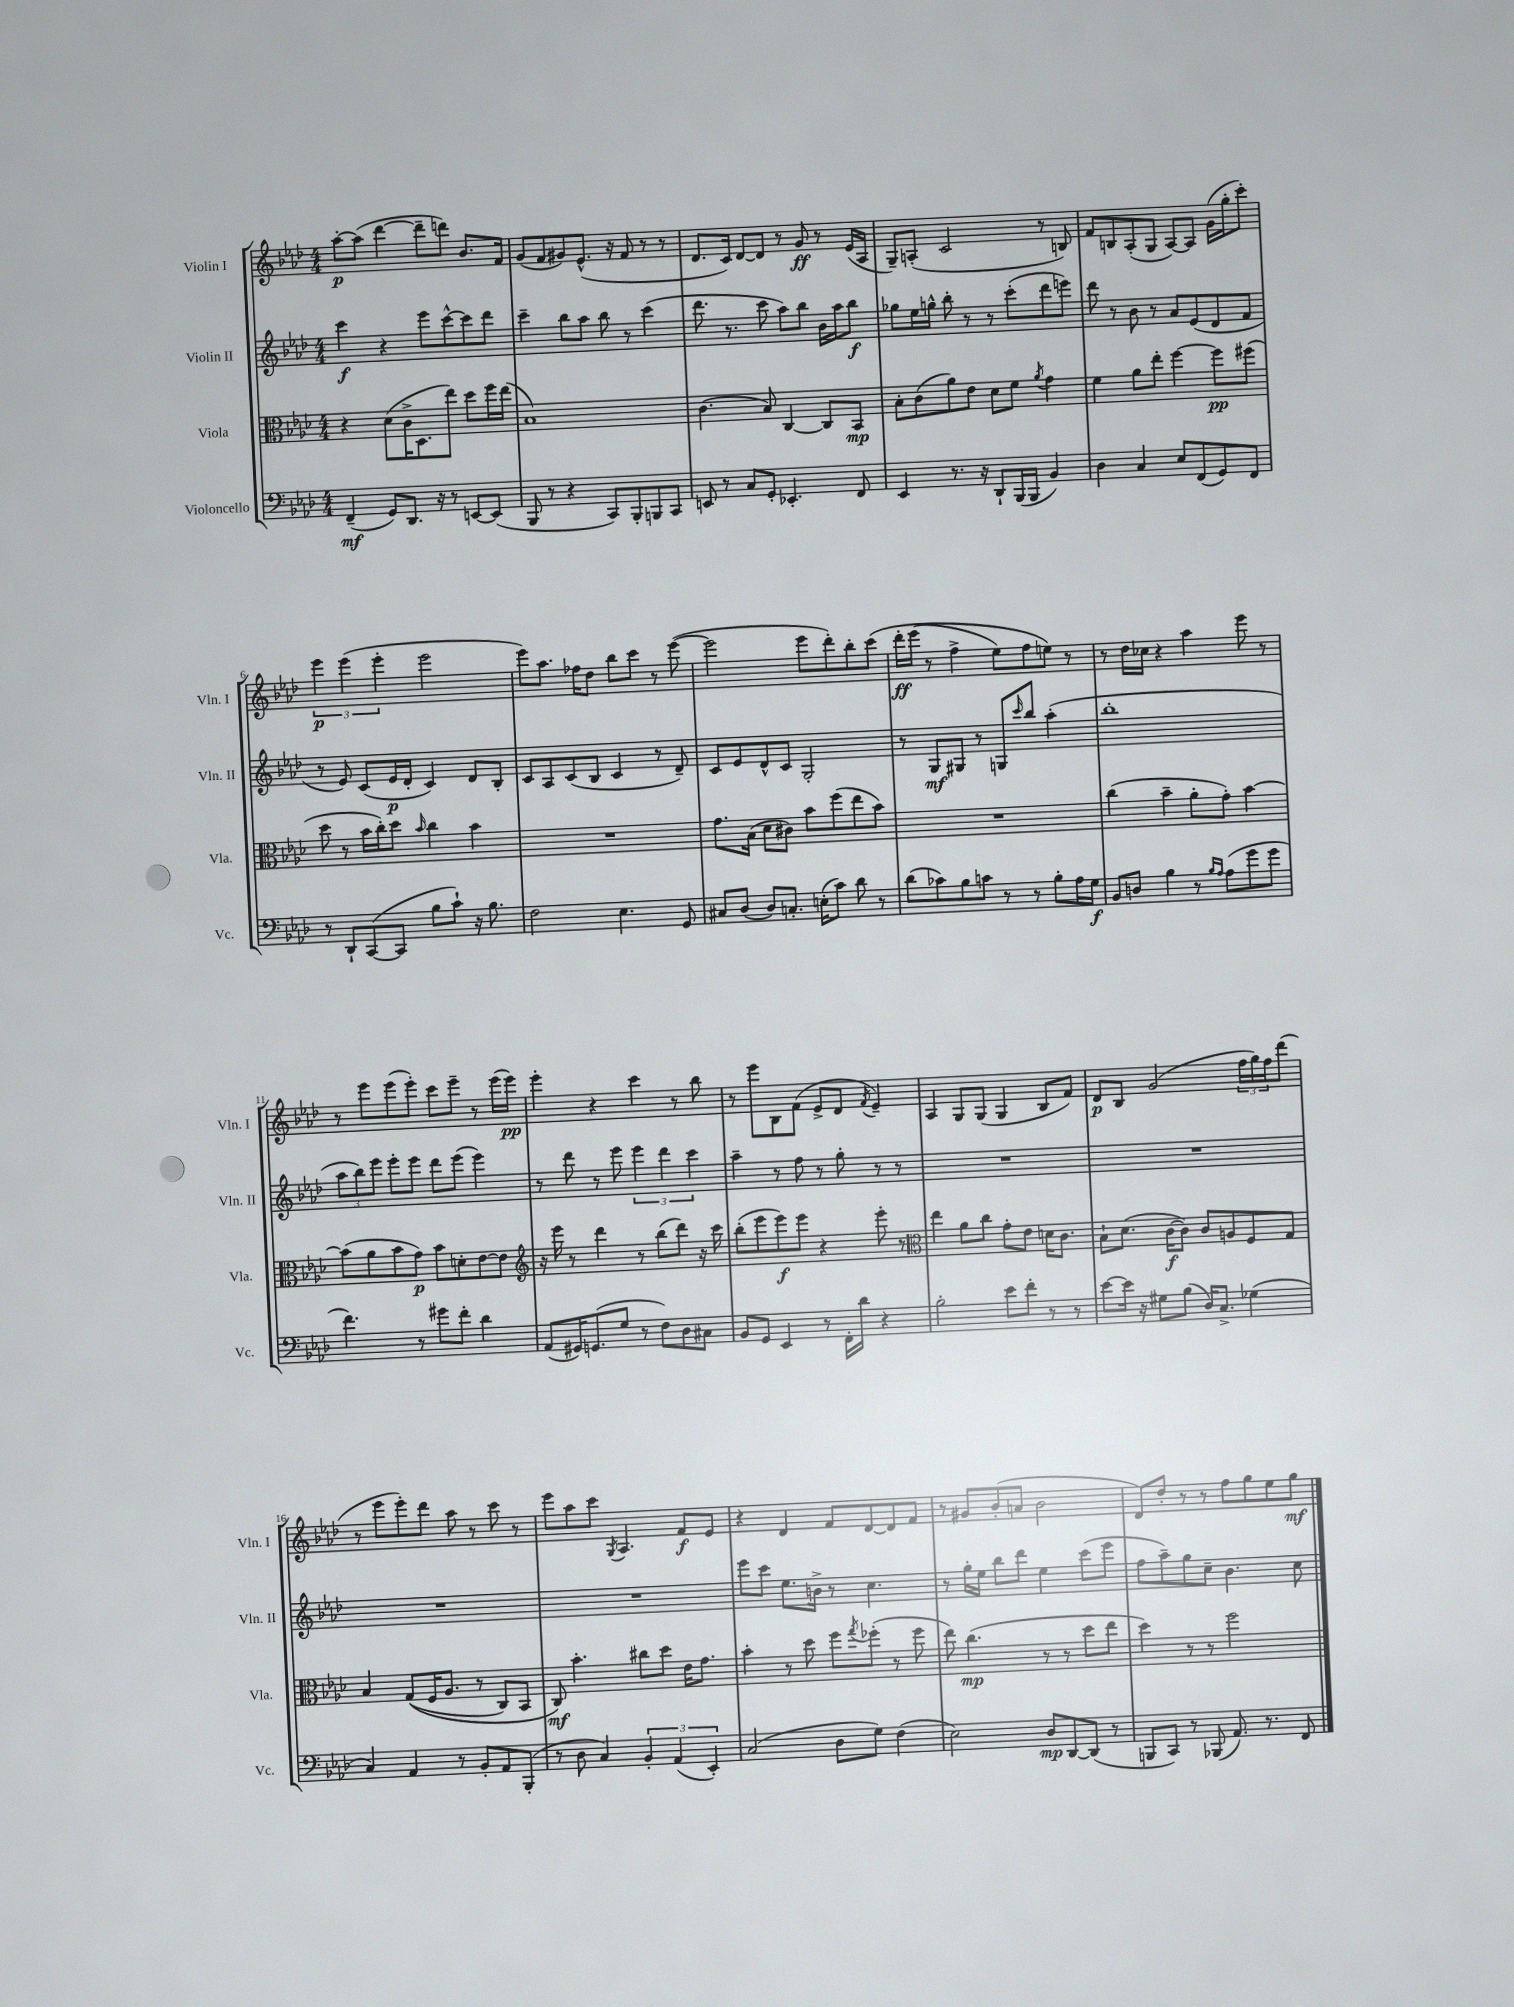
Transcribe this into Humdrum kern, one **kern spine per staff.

**kern	**kern	**kern	**kern
*staff4	*staff3	*staff2	*staff1
*clefF4	*clefC3	*clefG2	*clefG2
*k[b-e-a-d-]	*k[b-e-a-d-]	*k[b-e-a-d-]	*k[b-e-a-d-]
*M4/4	*M4/4	*M4/4	*M4/4
(4FF~	4r	4ccc	[8aa-'
.	.	.	(8aa-]
8GG)	(8d-	4r	[4ddd-
8.DD-	16c^	.	.
.	8.D-	.	.
.	.	8eee-	8ddd-~]
16r	.	.	.
8r	8ee-)	[8ccc^^	8ddd)
[8EE	8dd-	8ccc]	8.b-
(8EE]	16ff	8ddd-	.
.	(16ee-	.	16f
=	=	=	=
8BBB-	1B-)	4ccc~	(8g
8r	.	.	8f
4r	.	8bb-	8g#)
.	.	8aa-	(8.e-^^
8CC)	.	8bb-	.
.	.	.	16r
8BBB-'	.	8r	8f
8BBB	.	(4ccc	8r
8CC	.	.	8r
=	=	=	=
8EE	(4.c	8.ddd-	8.d-
8r	.	.	.
.	.	8.r	16c)
8C	.	.	[8d-
8GG'	8B-)	8ccc	8d-]
4.EE-'	[4C	8aa-)	8r
.	.	8bb-	8g
.	8C]	16b-	8r
.	.	16aa-	.
8FF	8BB-	8bb-	(16e-
.	.	.	16A-
=	=	=	=
4EE-	8B-'	8gg-	8G~)
.	(8c	16ee-	(8A'
.	.	16gg^^	.
8.r	8a-)	8bb-'	2c
.	8e-	8r	.
16r	.	.	.
8DD-`	8d-	8r	.
(16BBB-	8f	(8ccc'	.
16BBB-	.	.	.
.	8qa-	.	.
4BB-)	4g	8ddd-	8r
.	.	8eee)	8B)
=	=	=	=
4D-	4f	8ddd-	8f
.	.	8r	8B
4C	8a-	8b-	(8A-'
.	8ee-'	8r	8G
8E-	[4ff	8a-	[8A-)
(8FF	.	(8e-	8A-]
8GG)	8ff]	8d-	(16g
.	.	.	16gg'
8FF	(8ff#	8f	8ccc')
=	=	=	=
8r	8dd-	8r	6eee-
8DD-`	8r	8e-)	.
.	.	.	(6eee-
([8CC	16b-	(8c	.
.	16cc')	.	.
.	.	.	6eee-'
8CC]	8dd-	16e-	.
.	.	16d-'	.
.	16qqb-	.	.
8B-	4cc	4c)	2eee-
8c`)	.	.	.
16r	4b-	8d-	.
8.B-	.	.	.
.	.	8B-'	.
=	=	=	=
2F	1r	8c	8eee-)
.	.	8A-	8.aa-
.	.	(8c	.
.	.	.	16ff-
.	.	8B-	8dd-
4.E-	.	4c	8bb-
.	.	.	8ccc
.	.	8r	8r
8GG	.	8d-~)	([8eee-
=	=	=	=
8C#	8.g	8c	2eee-]
(8D-	.	8e-	.
.	(16B-	.	.
8D-)	8d-	8d-^^	.
8.C'	8c#)	8c	.
.	8b-	2G'	8eee-
(16E'	.	.	.
8c)	(8ff	.	8ddd-')
8d-	8ee-	.	8bb-'
8r	8b-)	.	&(8ccc
=	=	=	=
(8d-	1r	8r	16ddd-'
.	.	.	(16eee-
8c-)	.	8G	8r
8B-	.	8G#	4ff^
8c	.	8r	.
8r	.	8G	8ee-)
.	.	16qqccc	.
8r	.	8bb-	8ff
8B-'	.	(4aa-'	8ee&)
16A-	.	.	8r
16G	.	.	.
=	=	=	=
8BB-	(4cc	1bb-'	8r
8D	.	.	16dd-
.	.	.	16cc-
4B-	4b-~	.	4r
8r	8a-'	.	4aa-
16qqB-	.	.	.
16qqA-	.	.	.
(8A-	8g')	.	.
8g	[4b-	.	8eee-
8g	.	.	8r
=	=	=	=
4.f)	(8b-]	12aa-	8r
.	.	12bb-)	.
.	8a-	.	8eee-
.	.	12eee-	.
.	8b-	8eee-'	(8eee-
8r	8g)	8eee-	8eee-')
8g#	8b-	8ddd-	8ccc
8f'	8d'	(8eee-	8eee-~
4d-	[8e-	4eee-)	8r
.	8e-]	.	(16eee-
.	.	.	16eee-)
=	=	=	=
*	*clefG2	*	*
(8AA-	16r	8r	4eee-'
.	16eee-	.	.
16GG#)	8r	8ddd-	.
(8.GG	.	.	.
.	4ddd-	8r	4r
8G	.	8eee-	.
8r	8r	6eee-	4ccc
8F)	(8bb-	.	.
.	.	6ddd-	.
8D-	8ddd-)	.	8r
.	.	6ccc	.
8C#	16r	.	8bb-
.	16ccc	.	.
=	=	=	=
8BB-	(8bb-'	4aa-~	8r
8GG	8eee-	.	8eee-
4EE-	8eee-)	8r	8B-
.	8eee-	8ff	(8f
8r	4r	8r	8e-^
16FF'	.	8gg'	8d-
16d-	.	.	.
.	.	.	8qf
4r	8eee-'	8r	4e-~)
.	8r	8r	.
=	=	=	=
*	*clefC3	*	*
2B-'	4ee-	1r	4A-
.	8a-	.	8G
.	8cc	.	(8G
8e-	8g'	.	4G
8f'	8e-	.	.
8r	16d	.	8B-
.	8.c	.	.
8r	.	.	8f)
=	=	=	=
[8e-	8B-`	1r	8d-
16e-]	(8.d-	.	8B-
16r	.	.	.
8G#	.	.	(2g
.	[16c	.	.
(8B-	8c])	.	.
16D-)	8c	.	.
8.C^	.	.	.
.	8A	.	.
(4G-	8F	.	24ff
.	.	.	24gg)
.	.	.	24ff
.	8G	.	(8ddd-
=	=	=	=
4C)	4B-	1r	8r
.	.	.	8eee-
4AA-	&((8G	.	8eee-')
.	16F	.	8ddd-
.	8.A-	.	.
8r	.	.	8aa-
8BB-'	8r	.	8r
8AA-	8C)	.	8ccc
(8BBB-'	8BB-	.	8r
=	=	=	=
8r	8C&)	1r	8eee-
8D-	4.b-'	.	8aa-
4C)	.	.	8ccc
.	.	.	8qG
.	.	.	4.A-
6BB-'	8cc#	.	.
.	8dd-	.	.
(6AA-	.	.	.
.	16e-	.	8f
.	8.g	.	.
6EE-')	.	.	.
.	.	.	8e-
=	=	=	=
(2C	4b-'	8eee-	4r
.	.	8ccc	.
.	8r	8.ee-	4d-
.	8dd-	.	.
.	.	16b^	.
8D-	8ff	8r	8f
.	8qgg	.	.
8G)	(8ff-'	4.cc	[8d-
(4F	8r	.	8d-]
.	8ff-	.	8f
=	=	=	=
2E-)	8ee-)	8r	8r
.	(4.cc	16gg'	8g#
.	.	16ee-	.
.	.	8bb-	(8b-'
.	.	8ddd-	8a
8D-	8r	4ee-	2b-
[8DD-	8r	.	.
(8DD-]	8dd-	(8ccc	.
8r	8ee-	8eee-	.
=	=	=	=
8BBB	4dd-)	8ff	8d-)
8CC)	.	8aa-~)	8dd-'
8r	8r	8gg	8r
(8BBB-	8r	8cc~	8r
8.AA-)	2ff	4.b-	8ff
.	.	.	8gg
8.r	.	.	.
.	.	.	8ee-
8FF	.	8cc	8gg
==	==	==	==
*-	*-	*-	*-
